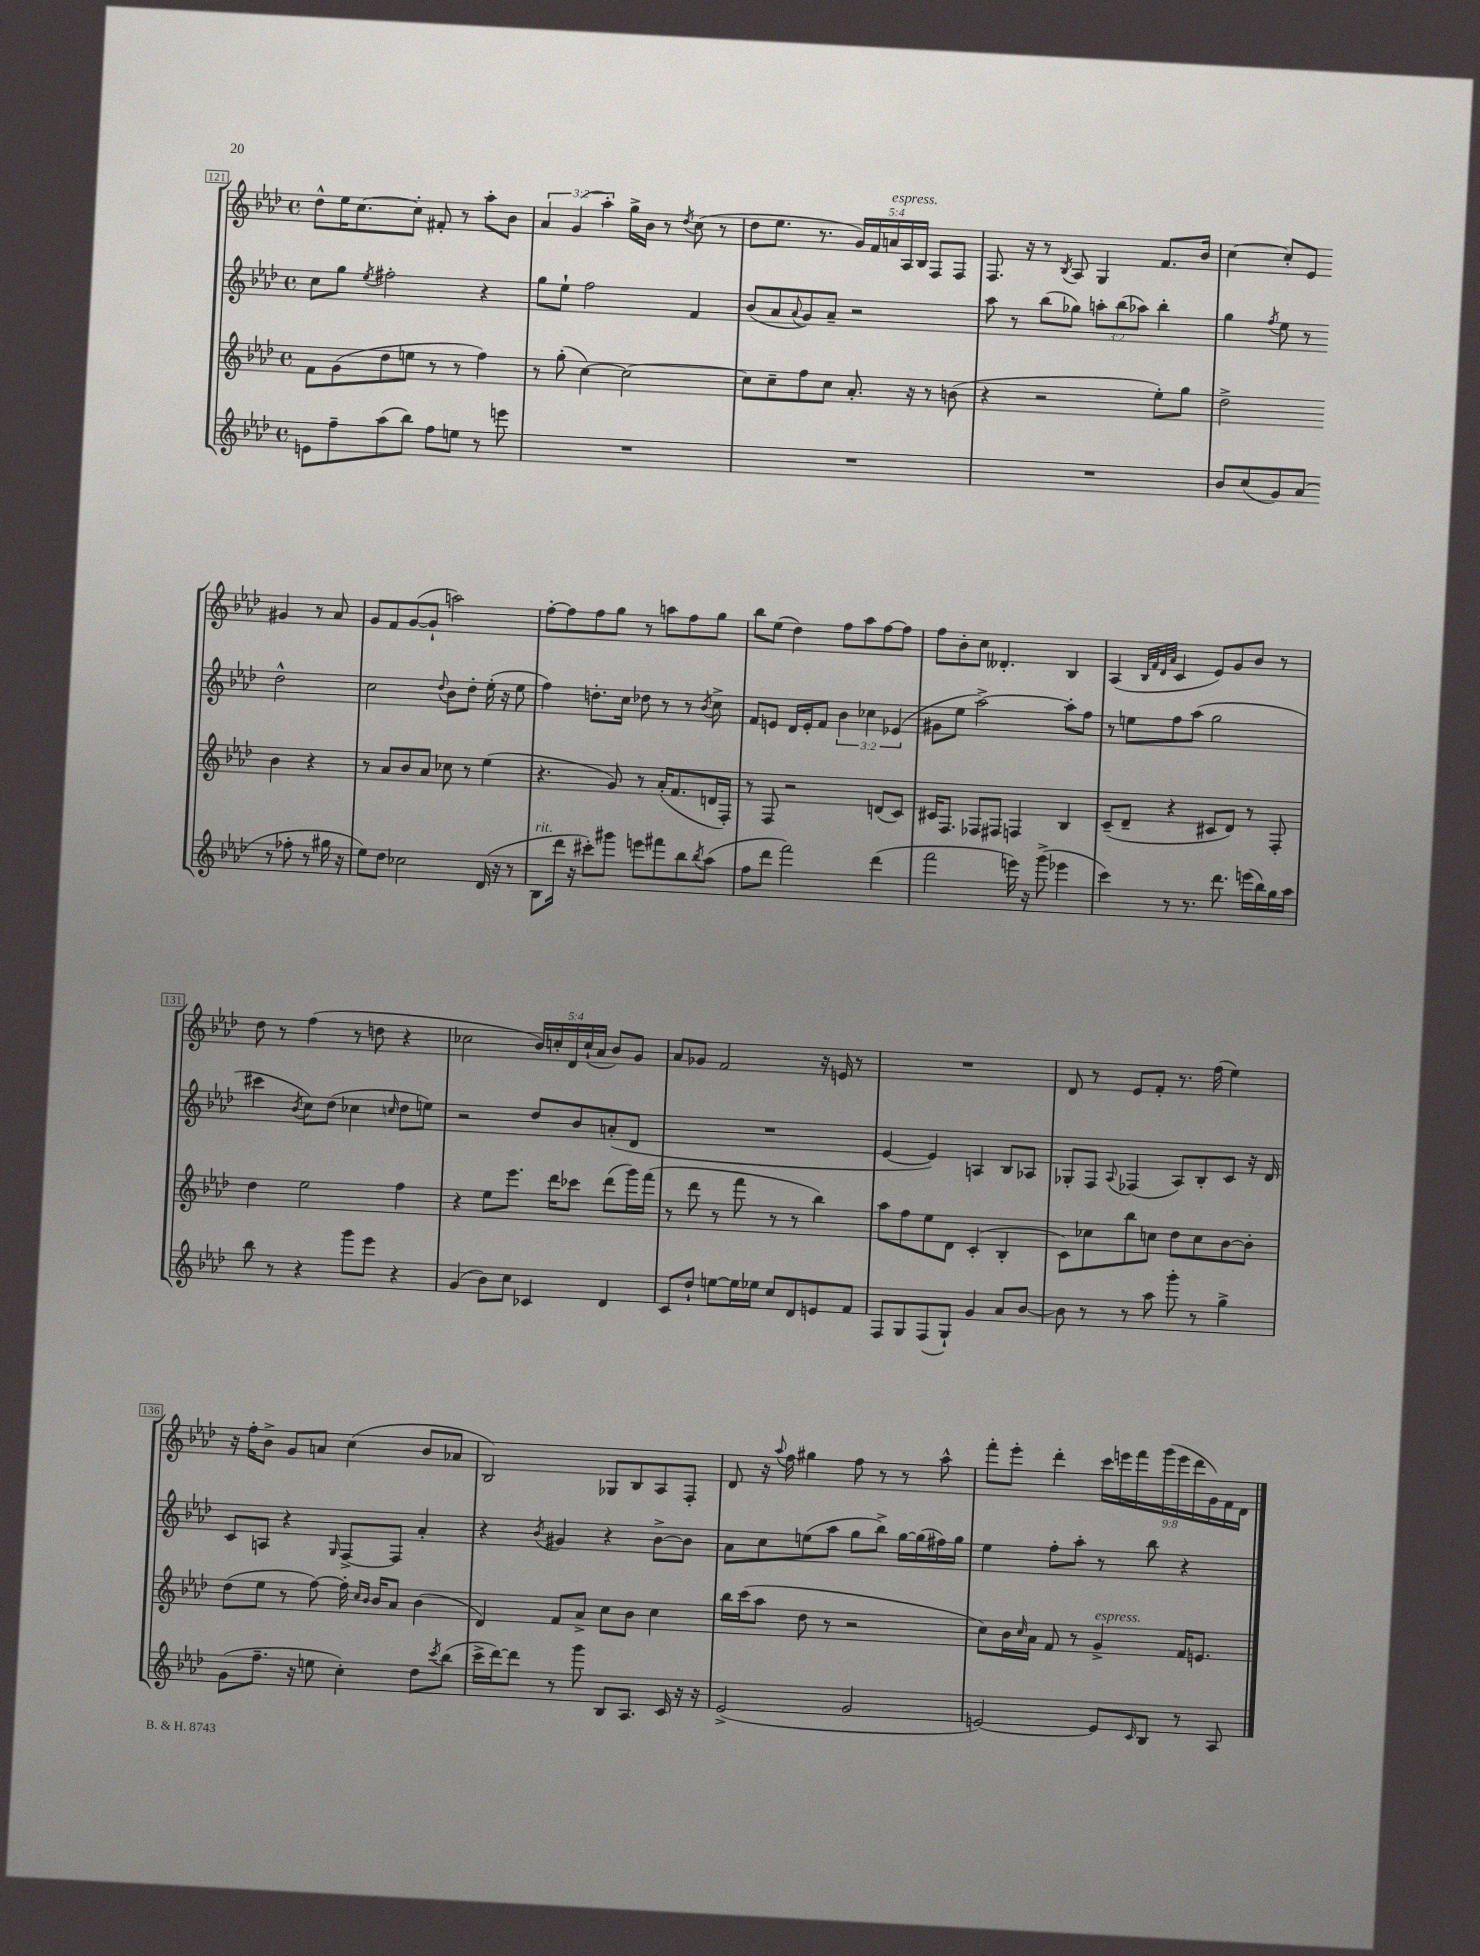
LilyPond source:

<<
\new StaffGroup <<
\new Staff = "s0" {
    \clef treble \key aes \major \defaultTimeSignature \time 4/4 \override Staff.TupletNumber.text = #tuplet-number::calc-fraction-text
    des''8-^ ees''16 c''8.~ c''8-. fis'8-. r8 aes''8-. bes'8 |
    \tuplet 3/2 { aes'4 g'4( aes''4-.) } g''16-> bes'16 r8 \acciaccatura { des''8 } c''8( r8 |
    des''8 ees''8. r8. \tuplet 5/4 { g'16) f'16 a'16^\markup { \italic "espress." } aes16 bes16 } f8 f8 |
    f8. r16 r8 \acciaccatura { bes8 } aes8 g4 f'8. bes'16 |
    c''4~ c''8-. ees'8 gis'4 r8 aes'8 |
    g'8 f'8 g'8~( g'8-! a''2) |
    f''8~-. f''8 f''8 g''8 r8 a''8 f''8 g''8 |
    bes''8 ees''8( des''4) f''8 aes''8 f''8~ f''8 |
    f''8 bes'8-. c''8 deses'4.-. bes4 |
    aes4( \grace { bes32 f'32 des'32 aes'32 } c'4 ees'8) g'8 bes'8 r8 |
    des''8 r8 f''4( r8 d''8 r4 |
    ces''2 \tuplet 5/4 { bes'16) c''16-. des'16 c''16-!( aes'16 } bes'8) g'8 |
    aes'8 ges'8 f'2 r16 e'16 r8 |
    R1 |
    des'8 r8 ees'8 f'8-. r8. f''16( ees''4) |
    r16 f''16-. bes'8-> g'8 a'8 c''4( bes'8 aes'8 |
    bes2) ges8 bes8 aes8 f8-. |
    des'8 r16 \appoggiatura { aes''8 } f''16 gis''4 f''8 r8 r8 aes''8-^ |
    f'''8-. ees'''8-. des'''4-. \tuplet 9/8 { c'''16 e'''16 f'''16 g'''16( e'''16 des'''16 g'16) f'16 des'16 } \bar "|." |
}
\new Staff = "s1" {
    \clef treble \key aes \major \defaultTimeSignature \time 4/4 \override Staff.TupletNumber.text = #tuplet-number::calc-fraction-text
    c''8 g''8 \acciaccatura { ees''8 } fis''2-. r4 |
    g''8 ees''8-! f''2 f'4 |
    bes'8( aes'8 \appoggiatura { aes'8 } g'8) aes'8-- r2 |
    aes''8 r8 bes''8( ges''8) \tuplet 3/2 { a''8-. bes''8( aes''8) } bes''4-. |
    g''4 \acciaccatura { f''8 } ees''8 r8 des''2-^ |
    c''2 \appoggiatura { des''8 } bes'8 des''8-. ees''16-.( r16 ees''8 |
    f''4) d''8.-. c''16 des''8 r8 r8 \acciaccatura { bes'8 } c''8-> |
    f'8 e'8 des'16 e'16-. f'8 \tuplet 3/2 { bes'4 ces''4 ees'4( } |
    gis'8 ees''8 aes''2~->) aes''8-. f''8 |
    r8 e''8 f''8 aes''8( g''2 |
    cis'''4 \acciaccatura { bes'8 } c''8) des''8( ces''4 \grace { c''16 } des''8 e''8) |
    r2 des''8 bes'8 a'8-.( des'8 |
    R1 |
    ees'4~ ees'4) a4 bes8 aes8 |
    ges8-. f8 \appoggiatura { aes8 } fes4( aes8) bes8-. c'8 r16 des'16 |
    c'8 a8 r4 \grace { g16 } f8~-> f8 aes'4-. |
    r4 \acciaccatura { bes'8 } gis'4 r4 bes'8~-> bes'8 |
    aes'8 c''8 e''8( aes''8 g''8 bes''8->) g''16~ g''16( fis''16) g''16 |
    ees''4 f''8-. aes''8-. r8 bes''8 r4 \bar "|." |
}
\new Staff = "s2" {
    \clef treble \key aes \major \defaultTimeSignature \time 4/4
    f'8 g'8( des''8 e''8 r8 r8 f''4) |
    r8 g''8-.( c''4~) c''2~ |
    c''8 c''8-- f''8 c''8 aes'8.-. r16 r8 b'8( |
    r4 r2 ees''8-.) g''8 |
    des''2-> bes'4 r4 |
    r8 aes'8 bes'8 aes'8 ces''8 r8 ees''4( |
    r4. g'8) r8 aes'16-.( f'8. d'16 f16-.) |
    r8 f8 r2 d'8( c'8) |
    cis'16 f8. fes8 fis8 f4 bes4 |
    c'8--( des'8-- r4 cis'8 des'8) r8 f8-. |
    des''4 ees''2 f''4 |
    r4 ees''8 ees'''8. des'''16 ces'''8 des'''8( g'''16) f'''16( |
    r8 des'''8 r8 f'''8 r8 r8 bes''4) |
    aes''8 f''8 ees''8 des'8 c'4-.( bes4-. |
    c'8) ces''8 bes''8 c''8 des''8 c''8 bes'8~ bes'8-. |
    des''8( ees''8 r8 f''8~) f''16-. \grace { c''16 bes'16 } bes'16 aes'8 bes'4( |
    des'4) f'8 aes'8-> c''8 bes'8 c''4 |
    bes''16 c'''16( aes''8 des''8 r8 r2 |
    c''8) bes'16 \grace { c''16 } aes'16 f'8 r8 g'4->^\markup { \italic "espress." } f'16 e'8. \bar "|." |
}
\new Staff = "s3" {
    \clef treble \key aes \major \defaultTimeSignature \time 4/4
    e'8 f''8-- aes''8( bes''8) f''8 e''8 r8 e'''8 |
    R1 |
    R1 |
    R1 |
    bes'8 c''8( g'8) aes'8( r8 fes''8-. r8 gis''16 r16 |
    ees''8) des''8 ces''2 des'16( r16 r8 |
    bes8^\markup { \italic "rit." } des'''16 r16 cis'''8-.) gis'''8 e'''8 fis'''8 bes''8 \acciaccatura { bes''8 } aes''8( |
    f''8 des'''8 f'''2) des'''4( |
    f'''2 e'''16) r16 g'''8->( ees'''4 |
    c'''4) r8 r8. des'''8. e'''16( bes''16) g''16 aes''16 |
    bes''8 r8 r4 g'''8 ees'''8 r4 |
    g'4( bes'8) c''8 ces'4 des'4 |
    c'8 des''8-! e''8~ e''16 ees''16 c''8 des'8 e'8 f'8 |
    f8 g8 f8( g8-!) g'4 aes'8 bes'8~ |
    bes'8 r8 r8 aes''8 g'''8-. r8 g''4-> |
    g'8( f''8.-- r16 e''8 c''4-.) des''8 \acciaccatura { c'''8 } bes''8( |
    c'''16-> des'''16~) des'''8 r8 g'''8 bes8 aes8. c'16 r16 r16 |
    ees'2->( g'2 |
    e'2~) e'8 \grace { c'16 } bes8 r8 aes8 \bar "|." |
}
>>
>>
\layout { \context { \Score currentBarNumber = #121 \override BarNumber.stencil = #(make-stencil-boxer 0.1 0.3 ly:text-interface::print) } }
